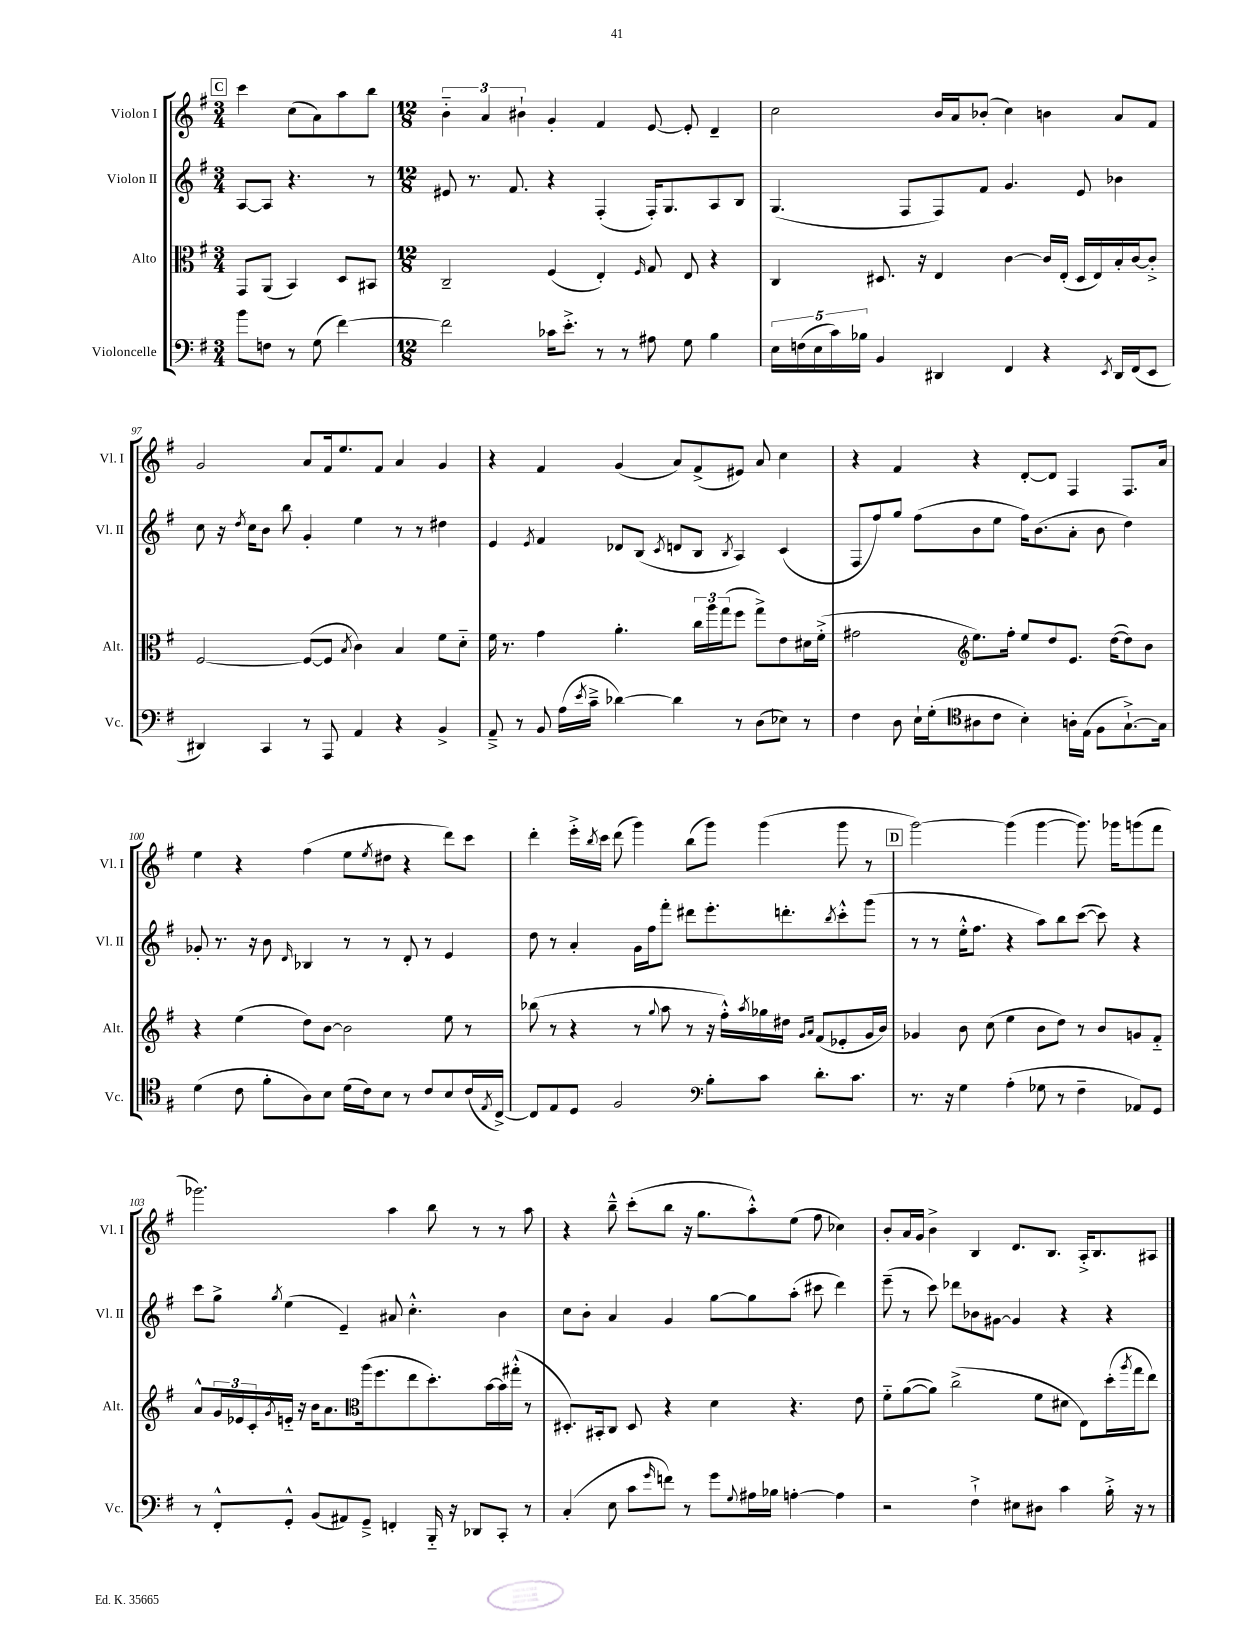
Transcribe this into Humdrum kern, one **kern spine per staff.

**kern	**kern	**kern	**kern
*part4	*part3	*part2	*part1
*staff4	*staff3	*staff2	*staff1
*I"Violoncelle	*I"Alto	*I"Violon II	*I"Violon I
*I'Vc.	*I'Alt.	*I'Vl. II	*I'Vl. I
*clefF4	*clefC3	*clefG2	*clefG2
*k[f#]	*k[f#]	*k[f#]	*k[f#]
*M3/4	*M3/4	*M3/4	*M3/4
!!LO:REH:place=s1:t=C
=94	=94	=94	=94
8b\L	8GG/L	[8A/L	4ccc\
8Fn\J	(8AA/J	8A/J]	.
8r	4BB/)	4.r	(8cc\L
(8G\	.	.	8a\)
[4f#\)	8D/L	.	8aa\
.	8BB#X/J	8r	8bb\J
=95	=95	=95	=95
*M12/8	*M12/8	*M12/8	*M12/8
2f#\]	2C~/	8e#X/	6b\
.	.	8.r	.
.	.	.	6a/
.	.	8.f#/	.
.	.	.	6b#X`\
16c-X\KL	(4F#/	4r	4g'/
8.e'^\J	.	.	.
8r	4E'/)	(4F#'/	4f#/
8r	.	.	.
.	16qqF#/	.	.
8A#X\	8G/	16F#'/KL)	[8e/
.	.	8.G/	.
8G\	8E/	.	8e'/]
4B\	4r	8A/	4d~/
.	.	8B/J	.
=96	=96	=96	=96
20E\LL	4C/	(4.G/	2cc\
(20Fn\	.	.	.
20E\	.	.	.
20c\)	.	.	.
20B-X\JJ	.	.	.
4BB/	8.D#X/	.	.
.	.	8F#/L	.
.	16r	.	.
4DD#X/	4E/	8F#/)	16b/LL
.	.	.	16a/J
.	.	8f#/J	(8b-X'/J
4FF#/	[4c\	4.g/	4cc\)
4r	16c/LL]	.	4bn\
.	(16E'/JJ	.	.
.	16D#/LL	8e/	.
.	16E/)	.	.
8qEE/	.	.	.
16DD#/LL	16B'/	4b-X\	8a/L
(16FF#/J	[16c/J	.	.
8EE/J	8c'^/J]	.	8f#/J
!!LO:LB:g=z
=97	=97	=97	=97
4DD#X/)	[2F#/	8cc\	2g/
.	.	16r	.
.	.	8qdd/	.
.	.	16cc\KL	.
4CC/	.	8b\J	.
.	.	8bb\	.
8r	(8F#/L_	4g'/	8a/L
8AAA/	8F#/J]	.	16f#/k
.	.	.	8.ee/
.	8qB/	.	.
4AA/	4c\)	4ee\	.
.	.	.	8f#/J
4r	4B/	8r	4a/
.	.	8r	.
4BB^/	8f#\L	4dd#X\	4g/
.	8d\J	.	.
=98	=98	=98	=98
8AA~^/	16f#\	4e/	4r
.	8.r	.	.
8r	.	.	.
.	.	8qe/	.
8BB/	4g\	4f#/	4f#/
(16A\LL	.	.	.
8qe/	.	.	.
16c~^\JJ	.	.	.
[4d-X\)	4.a'\	8d-X/L	(4g/
.	.	(8B/J	.
.	.	8qc/	.
4d-\]	.	8dn/L	8a/L)
.	24cc\LL	8B/J	(8f#^/
.	24aa\	.	.
.	(24gg\J	.	.
.	.	8qB/	.
8r	8ff#\J	4A/)	8e#X/J)
(8D\L	8gg^\L)	.	8a/
8E-X\J)	8e\	(4c/	4cc\
8r	16d#X\L	.	.
.	(16f#'^\JJ	.	.
=99	=99	=99	=99
4F#\	2g#X\	8F#/L	4r
.	.	8ff#/)	.
8D\	.	8gg/J	4f#/
16E`\LL	.	(8ff#\L	.
(16G'\J	.	.	.
*	*clefG2	*	*
8A#X\	8.ee\L)	8b\	4r
8c\J	.	8ee\J	.
.	16ff#'\Jk	.	.
4B'\)	8ee/L	16ff#\KL)	[8d'/L
.	.	(8.b\	.
.	8dd/	.	8d/J]
16An'\LL	8.e/J	8a'\J	4F#/
(16E\JJ	.	.	.
8F#\L	.	8b\	.
.	([16dd\KL	.	.
[8.G`^\)	8dd\])	4dd\)	8.F#/L
.	8b\J	.	.
16G\Jk]	.	.	16a/Jk
!!LO:LB:g=z
=100	=100	=100	=100
*clefC4	*	*	*
(4d\	4r	8g-X'/	4ee\
.	.	8.r	.
8c\	(4ee\	.	4r
.	.	16r	.
8f#'\L	.	8b\	.
.	.	16qqd/	.
8A\)	8dd\L)	4B-X/	(4ff#\
8B\J	[8b\J	.	.
(16d\LL	2b\]	8r	8ee\L
16c\J)	.	.	.
.	.	.	8qee/
8B\J	.	8r	8dd#X\J
8r	.	8d'/	4r
8c/L	.	8r	.
8B/	8ee\	4e/	8ddd\L)
(16c/L	8r	.	8ccc\J
8qE/	.	.	.
[16C^/JJ)	.	.	.
=101	=101	=101	=101
8C/L]	(8bb-X\	8dd\	4ddd'\
8E/	8r	8r	.
8D/J	4r	4a'/	16eee'^\LL
.	.	.	8qbb/
.	.	.	16ccc\JJ
2F#/	.	.	(8ddd\
.	8r	16g\LL	4ggg\)
.	.	16ff#\J	.
.	8qqgg/	.	.
.	8aa\	8fff#'\J	.
.	8r	8ddd#X\L	(8bb\L
8B'\L	16r	8.eee'\	8ggg\J)
.	16ff#'^^\LL)	.	.
.	8qaa/	.	.
8c\J	16gg-X\	.	(4ggg\
.	16dd#X\JJ	8.dddn'\	.
.	16qqg/LL	.	.
.	16qqa/JJ	.	.
8.d'\L	(8f#/L	.	.
.	.	8qbb/	.
.	8e-X'/	8ccc'^^\	8ggg\
8.c\J	.	.	.
.	16g/L	(8ggg\J	8r
.	16b/JJ)	.	.
!!LO:REH:place=s1:t=D
=102	=102	=102	=102
*clefF4	*	*	*
8.r	4g-X/	8r	[2ggg\)
.	.	8r	.
16r	.	.	.
4G\	8b\	16ee'^^\KL	.
.	.	8.ff#\J	.
.	(8cc\	.	.
(4A'\	4ee\	4r	(4ggg\]
8G-X\	8b\L	8aa\L)	[4ggg\
8r	8dd\J)	8bb\	.
4F#~\	8r	([8ccc\J	8.ggg\])
.	8b/L	8ccc\])	.
.	.	.	16ggg-X\KL
8AA-X/L)	8gn/	4r	(8gggn\
8GG/J	8f#/J	.	8fff#\J
!!LO:LB:g=z
=103	=103	=103	=103
8r	8a^^/L	8ccc\L	2.ggg-X\)
8FF#'^^/L	24g/L	8gg^\J	.
.	24e-X/	.	.
.	24c'/	.	.
.	8qg/	8qgg/	.
8GG'^^/J	16en/JJ	(4ee\	.
.	16r	.	.
(8BB/L	16b\KL	.	.
.	8.a\	.	.
8AA#X/)	.	4e~/)	.
8GG~^/J	(16aa\k	.	.
.	8.ff#\	.	.
4FFn'/	.	8a#X/	4aa\
.	8ee\	4.cc'^^\	.
16BBB/	8.dd'\)	.	8bb\
16r	.	.	.
8DD-X/L	.	.	8r
.	[16b\L	.	.
8CC'/J	16b\]	4b\	8r
.	(16gg#X'^^\JJ	.	.
8r	8r	.	8aa\
=104	=104	=104	=104
*	*clefC3	*	*
(4C'/	8.D#X'/L)	8cc\L	4r
.	.	8b'\J	.
.	16BB#X'/k	.	.
8E\	8C/J	4a/	8bb~^^\
8c\L	8D#/	.	(8ccc'\L
16qqg/	.	.	.
8fn\J)	4r	4g/	8bb\J
8r	.	.	16r
.	.	.	8.gg\L
8g\L	4d\	[8gg\L	.
8qqG/	.	.	.
16A#X\L	.	8gg\]	8aa'^^\)
16B-X\JJ	.	.	.
[4An'\	4.r	(8aa'\J	(8ee\J
.	.	8ccc#X\	8ff#\
4A\]	.	4ddd\)	4cc-X\)
.	8e\	.	.
=105	=105	=105	=105
2r	8f#\L	(8eee~\	8b'/L
.	([8a\	8r	16a/L
.	.	.	16g/JJ
.	8a\J])	8ccc\)	4b^\
.	(2cc^\	8ddd-X\L	.
4F#`^\	.	8b-X\	4B/
.	.	[8g#X\J	.
8E#X\L	.	4g#/]	8.d/L
8D#X\J	8f#\L	.	.
.	.	.	8.B/J
4c\	8d#X\J	4r	.
.	8E\L)	.	16A'^/KL
.	.	.	8.B/
16B'^\	(16dd'\L	4r	.
.	8qaa/	.	.
16r	16gg\J	.	.
8r	8ee\J)	.	8A#X/J
==	==	==	==
*-	*-	*-	*-
